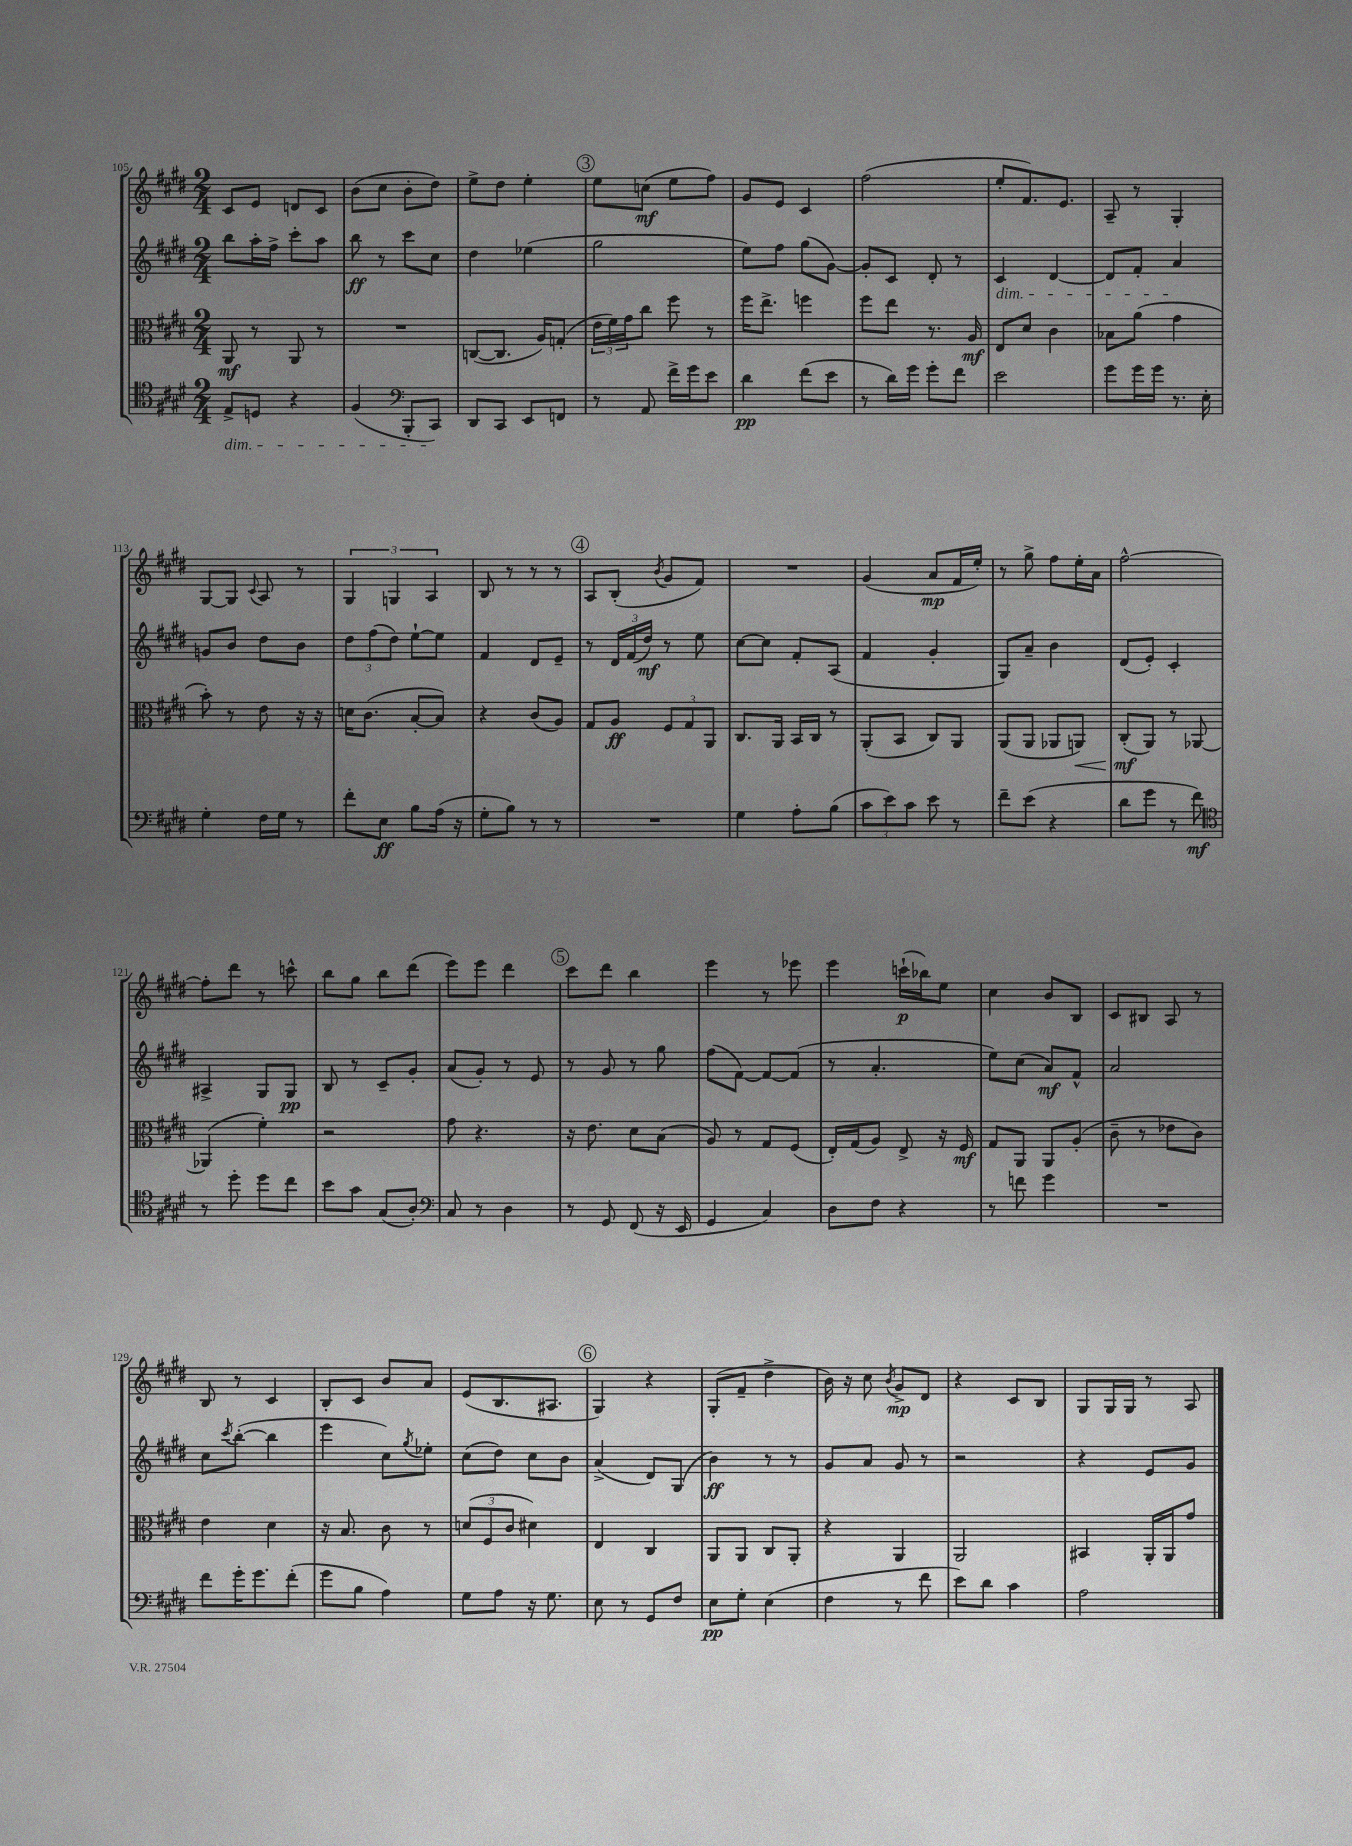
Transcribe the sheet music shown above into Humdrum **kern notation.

**kern	**dynam	**kern	**dynam	**kern	**dynam	**kern	**dynam
*part4	*part4	*part3	*part3	*part2	*part2	*part1	*part1
*staff4	*staff4	*staff3	*staff3	*staff2	*staff2	*staff1	*staff1
*clefC4	*	*clefC3	*	*clefG2	*	*clefG2	*
*k[f#c#g#d#]	*	*k[f#c#g#d#]	*	*k[f#c#g#d#]	*	*k[f#c#g#d#]	*
*M2/4	*	*M2/4	*	*M2/4	*	*M2/4	*
=105	=105	=105	=105	=105	=105	=105	=105
!LO:TX:b:i:t=dim.	!	!	!	!	!	!	!
8E^/L	.	8AA/	mf	8bb\L	.	8c#/L	.
8Dn/J	.	8r	.	16aa'\L	.	8e/J	.
.	.	.	.	16ff#^\JJ	.	.	.
4r	.	8AA/	.	8ccc#'\L	.	8dn/L	.
.	.	8r	.	8aa\J	.	8c#/J	.
=106	=106	=106	=106	=106	=106	=106	=106
(4F#/	.	2r	.	8bb\	ff	(8b\L	.
.	.	.	.	8r	.	8cc#\J	.
*clefF4	*	*	*	*	*	*	*
8BBB'/L	.	.	.	8ccc#\L	.	8b'\L	.
8CC#/J)	.	.	.	8cc#\J	.	8dd#\J)	.
=107	=107	=107	=107	=107	=107	=107	=107
8DD#/L	.	([8Cn/L	.	4dd#\	.	8ee^\L	.
8CC#/J	.	8.C/J]	.	.	.	8dd#\J	.
8EE/L	.	.	.	(4ee-X\	.	4ee'\	.
.	.	16A/KL)	.	.	.	.	.
8FFn/J	.	(8Gn'/J	.	.	.	.	.
!!LO:REH:place=s1:t=3
=108	=108	=108	=108	=108	=108	=108	=108
8r	.	24e\LL	.	2gg#\	.	8ee\L	.
.	.	24f#\)	.	.	.	.	.
.	.	24g#\J	.	.	.	.	.
8AA/	.	8cc#\J	.	.	.	(8ccn\J	mf
16f#^\LL	.	8ff#\	.	.	.	8ee\L	.
16g#\J	.	.	.	.	.	.	.
8e\J	.	8r	.	.	.	8ff#\J)	.
=109	=109	=109	=109	=109	=109	=109	=109
4d#\	pp	16ff#\KL	.	8ee\L)	.	8g#/L	.
.	.	8.ee^\J	.	.	.	.	.
.	.	.	.	8ff#\J	.	8e/J	.
(8f#\L	.	4ffn\	.	(8gg#\L	.	4c#/	.
8e\J	.	.	.	[8g#\J)	.	.	.
=110	=110	=110	=110	=110	=110	=110	=110
8r	.	8ff#\L	.	8g#'/L]	.	(2ff#\	.
16d#\LL)	.	8ee\J	.	8c#/J	.	.	.
16g#\JJ	.	.	.	.	.	.	.
8g#'\L	.	8.r	.	8d#'/	.	.	.
8f#\J	.	.	.	8r	.	.	.
.	.	16A/	mf	.	.	.	.
=111	=111	=111	=111	=111	=111	=111	=111
!	!	!	!	!LO:TX:b:i:t=dim.	!	!	!
2e\	.	8E/L	.	4c#/	.	8ee'/L	.
.	.	8d#/J	.	.	.	8.f#/)	.
.	.	4c#\	.	[4d#/	.	.	.
.	.	.	.	.	.	8.e/J	.
=112	=112	=112	=112	=112	=112	=112	=112
8g#\L	.	8B-X\L	.	8d#/L]	.	8A~/	.
16g#\L	.	(8a\J	.	8f#'/J	.	8r	.
16g#\JJ	.	.	.	.	.	.	.
8.r	.	4g#\	.	4a/	.	4G#'/	.
16E'\	.	.	.	.	.	.	.
!!LO:LB:g=z
=113	=113	=113	=113	=113	=113	=113	=113
4G#'\	.	8b'\)	.	8gn/L	.	[8G#/L	.
.	.	8r	.	8b/J	.	8G#/J]	.
.	.	.	.	.	.	8qqc#/	.
16F#\LL	.	8e\	.	8dd#\L	.	8A/	.
16G#\JJ	.	.	.	.	.	.	.
8r	.	16r	.	8b\J	.	8r	.
.	.	16r	.	.	.	.	.
=114	=114	=114	=114	=114	=114	=114	=114
8f#'\L	.	16dn\KL	.	12dd#\L	.	6G#/	.
.	.	(8.c#\J	.	.	.	.	.
.	.	.	.	(12ff#\	.	.	.
8E\J	ff	.	.	.	.	.	.
.	.	.	.	12dd#\J)	.	6Gn/	.
8B\L	.	[8B'/L	.	[8ee`\L	.	.	.
.	.	.	.	.	.	6A/	.
(16A\Jk	.	8B/J])	.	8ee\J]	.	.	.
16r	.	.	.	.	.	.	.
=115	=115	=115	=115	=115	=115	=115	=115
8G#'\L	.	4r	.	4f#/	.	8B/	.
8B\J)	.	.	.	.	.	8r	.
8r	.	(8c#/L	.	8d#/L	.	8r	.
8r	.	8A/J)	.	8e~/J	.	8r	.
!!LO:REH:place=s1:t=4
=116	=116	=116	=116	=116	=116	=116	=116
2r	.	8G#/L	.	8r	.	8A/L	.
.	.	8A/J	ff	24d#/LL	.	(8B'/J	.
.	.	.	.	(24f#/	.	.	.
.	.	.	.	24dd#/JJ)	mf	.	.
.	.	.	.	.	.	8qb/	.
.	.	12F#/L	.	8r	.	8g#/L	.
.	.	12G#/	.	.	.	.	.
.	.	.	.	8ee\	.	8f#/J)	.
.	.	12AA/J	.	.	.	.	.
=117	=117	=117	=117	=117	=117	=117	=117
4G#\	.	8.C#/L	.	[8cc#\L	.	2r	.
.	.	.	.	8cc#\J]	.	.	.
.	.	16AA/Jk	.	.	.	.	.
8A'\L	.	16BB/LL	.	8f#'/L	.	.	.
.	.	16C#/JJ	.	.	.	.	.
(8B\J	.	8r	.	(8A/J	.	.	.
=118	=118	=118	=118	=118	=118	=118	=118
12c#\L	.	(8AA'/L	.	4f#/	.	(4g#/	.
12e\)	.	.	.	.	.	.	.
.	.	8BB/J	.	.	.	.	.
12c#\J	.	.	.	.	.	.	.
8e\	.	8C#/L)	.	4g#'/	.	8a/L	mp
8r	.	8AA/J	.	.	.	16f#/L	.
.	.	.	.	.	.	16ee'/JJ)	.
=119	=119	=119	=119	=119	=119	=119	=119
8f#~\L	.	(8AA/L	.	8G#/L)	.	8r	.
(8e\J	.	8AA/J	.	8a~/J	.	8gg#^\	.
4r	.	8AA-X/L	.	4b\	.	8ff#\L	.
!	!	!	!LO:HP:b	!	!	!	!
.	.	8AAn/J)	<	.	.	16ee'\L	.
.	.	.	.	.	.	16a\JJ	.
=120	=120	=120	=120	=120	=120	=120	=120
8d#\L	.	(8C#'/L	mf	(8d#/L	.	[2ff#^^\	.
8g#\J	.	8AA/J)	[	8e'/J)	.	.	.
8r	.	8r	.	4c#'/	.	.	.
8f#\)	mf	[8AA-X/	.	.	.	.	.
!!LO:LB:g=z
=121	=121	=121	=121	=121	=121	=121	=121
*clefC4	*	*	*	*	*	*	*
8r	.	(4AA-X/]	.	4A#X^/	.	8ff#'\L]	.
8dd#'\	.	.	.	.	.	8ddd#\J	.
8dd#\L	.	4f#'\)	.	8G#/L	.	8r	.
8cc#\J	.	.	.	8G#/J	pp	8cccn^^\	.
=122	=122	=122	=122	=122	=122	=122	=122
8b\L	.	2r	.	8B/	.	8bb\L	.
8g#\J	.	.	.	8r	.	8gg#\J	.
(8G#/L	.	.	.	8c#~/L	.	8bb\L	.
8A'/J)	.	.	.	8g#'/J	.	(8ddd#\J	.
=123	=123	=123	=123	=123	=123	=123	=123
*clefF4	*	*	*	*	*	*	*
8C#/	.	8g#\	.	(8a/L	.	8eee\L)	.
8r	.	4.r	.	8g#'/J)	.	8eee\J	.
4D#\	.	.	.	8r	.	4ddd#\	.
.	.	.	.	8e/	.	.	.
!!LO:REH:place=s1:t=5
=124	=124	=124	=124	=124	=124	=124	=124
8r	.	16r	.	8r	.	8ccc#\L	.
.	.	8.e\	.	.	.	.	.
8GG#/	.	.	.	8g#/	.	8ddd#\J	.
(8FF#/	.	8d#\L	.	8r	.	4bb\	.
16r	.	(8B\J	.	8gg#\	.	.	.
16EE/	.	.	.	.	.	.	.
=125	=125	=125	=125	=125	=125	=125	=125
4GG#/	.	8A/)	.	(8ff#\L	.	4eee\	.
.	.	8r	.	[8f#\J)	.	.	.
4C#/)	.	8G#/L	.	8f#/L_	.	8r	.
.	.	(8F#/J	.	(8f#/J]	.	8eee-X\	.
=126	=126	=126	=126	=126	=126	=126	=126
8D#\L	.	16E'/LL)	.	8r	.	4eee\	.
.	.	(16G#/J	.	.	.	.	.
8F#\J	.	8A/J)	.	4.a'/	.	.	.
4r	.	8E^/	.	.	.	(16cccn`\LL	p
.	.	.	.	.	.	16bb-X\J)	.
.	.	16r	.	.	.	8ee\J	.
.	.	16F#/	mf	.	.	.	.
=127	=127	=127	=127	=127	=127	=127	=127
8r	.	8G#/L	.	8ee\L)	.	4cc#\	.
8fn\	.	8AA/J	.	(8cc#\J	.	.	.
4g#\	.	8AA/L	.	8a/L)	mf	8b/L	.
.	.	(8A'/J	.	8f#^^/J	.	8B/J	.
=128	=128	=128	=128	=128	=128	=128	=128
2r	.	8c#~\	.	2a/	.	8c#/L	.
.	.	8r	.	.	.	8B#X/J	.
.	.	8e-X\L	.	.	.	8A/	.
.	.	8c#\J)	.	.	.	8r	.
!!LO:LB:g=z
=129	=129	=129	=129	=129	=129	=129	=129
8f#\L	.	4e\	.	8cc#\L	.	8B/	.
.	.	.	.	8qccc#/	.	.	.
16g#'\K	.	.	.	([8bb'\J	.	8r	.
8.g#\	.	.	.	.	.	.	.
.	.	4d#\	.	4bb\]	.	4c#/	.
(8f#'\J	.	.	.	.	.	.	.
=130	=130	=130	=130	=130	=130	=130	=130
8g#\L	.	16r	.	4eee\	.	8B'/L	.
.	.	8.B/	.	.	.	.	.
8B\J	.	.	.	.	.	8c#/J	.
4A\)	.	8c#\	.	8cc#\L)	.	8b/L	.
.	.	.	.	8qgg#/	.	.	.
.	.	8r	.	8ee-X'\J	.	8a/J	.
=131	=131	=131	=131	=131	=131	=131	=131
8G#\L	.	(12dn/L	.	(8cc#\L	.	(8e/L	.
.	.	12F#/	.	.	.	.	.
8A\J	.	.	.	8dd#\J)	.	8.B/	.
.	.	12c#/J	.	.	.	.	.
16r	.	4d#X\)	.	8cc#\L	.	.	.
8.G#\	.	.	.	.	.	8.A#X/J	.
.	.	.	.	8b\J	.	.	.
!!LO:REH:place=s1:t=6
=132	=132	=132	=132	=132	=132	=132	=132
8E\	.	4E/	.	(4a^/	.	4G#/)	.
8r	.	.	.	.	.	.	.
8GG#/L	.	4C#/	.	8d#/L)	.	4r	.
8F#/J	.	.	.	(8G#/J	.	.	.
=133	=133	=133	=133	=133	=133	=133	=133
8E\L	pp	8AA/L	.	4b\)	ff	(8G#'/L	.
8G#'\J	.	8AA/J	.	.	.	8f#~/J	.
(4E\	.	8C#/L	.	8r	.	4dd#^\	.
.	.	8AA'/J	.	8r	.	.	.
=134	=134	=134	=134	=134	=134	=134	=134
4F#\	.	4r	.	8g#/L	.	16b\)	.
.	.	.	.	.	.	16r	.
.	.	.	.	8a/J	.	8cc#\	.
.	.	.	.	.	.	8qb/	.
8r	.	4AA/	.	8g#/	.	8g#^/L	mp
8f#\	.	.	.	8r	.	8d#/J	.
=135	=135	=135	=135	=135	=135	=135	=135
8e\L)	.	2AA/	.	2r	.	4r	.
8d#\J	.	.	.	.	.	.	.
4c#\	.	.	.	.	.	8c#/L	.
.	.	.	.	.	.	8B/J	.
=136	=136	=136	=136	=136	=136	=136	=136
2A\	.	4BB#X/	.	4r	.	8G#/L	.
.	.	.	.	.	.	16G#/L	.
.	.	.	.	.	.	16G#/JJ	.
.	.	16AA'/LL	.	8e/L	.	8r	.
.	.	16AA/J	.	.	.	.	.
.	.	8g#/J	.	8g#/J	.	8A/	.
==	==	==	==	==	==	==	==
*-	*-	*-	*-	*-	*-	*-	*-
